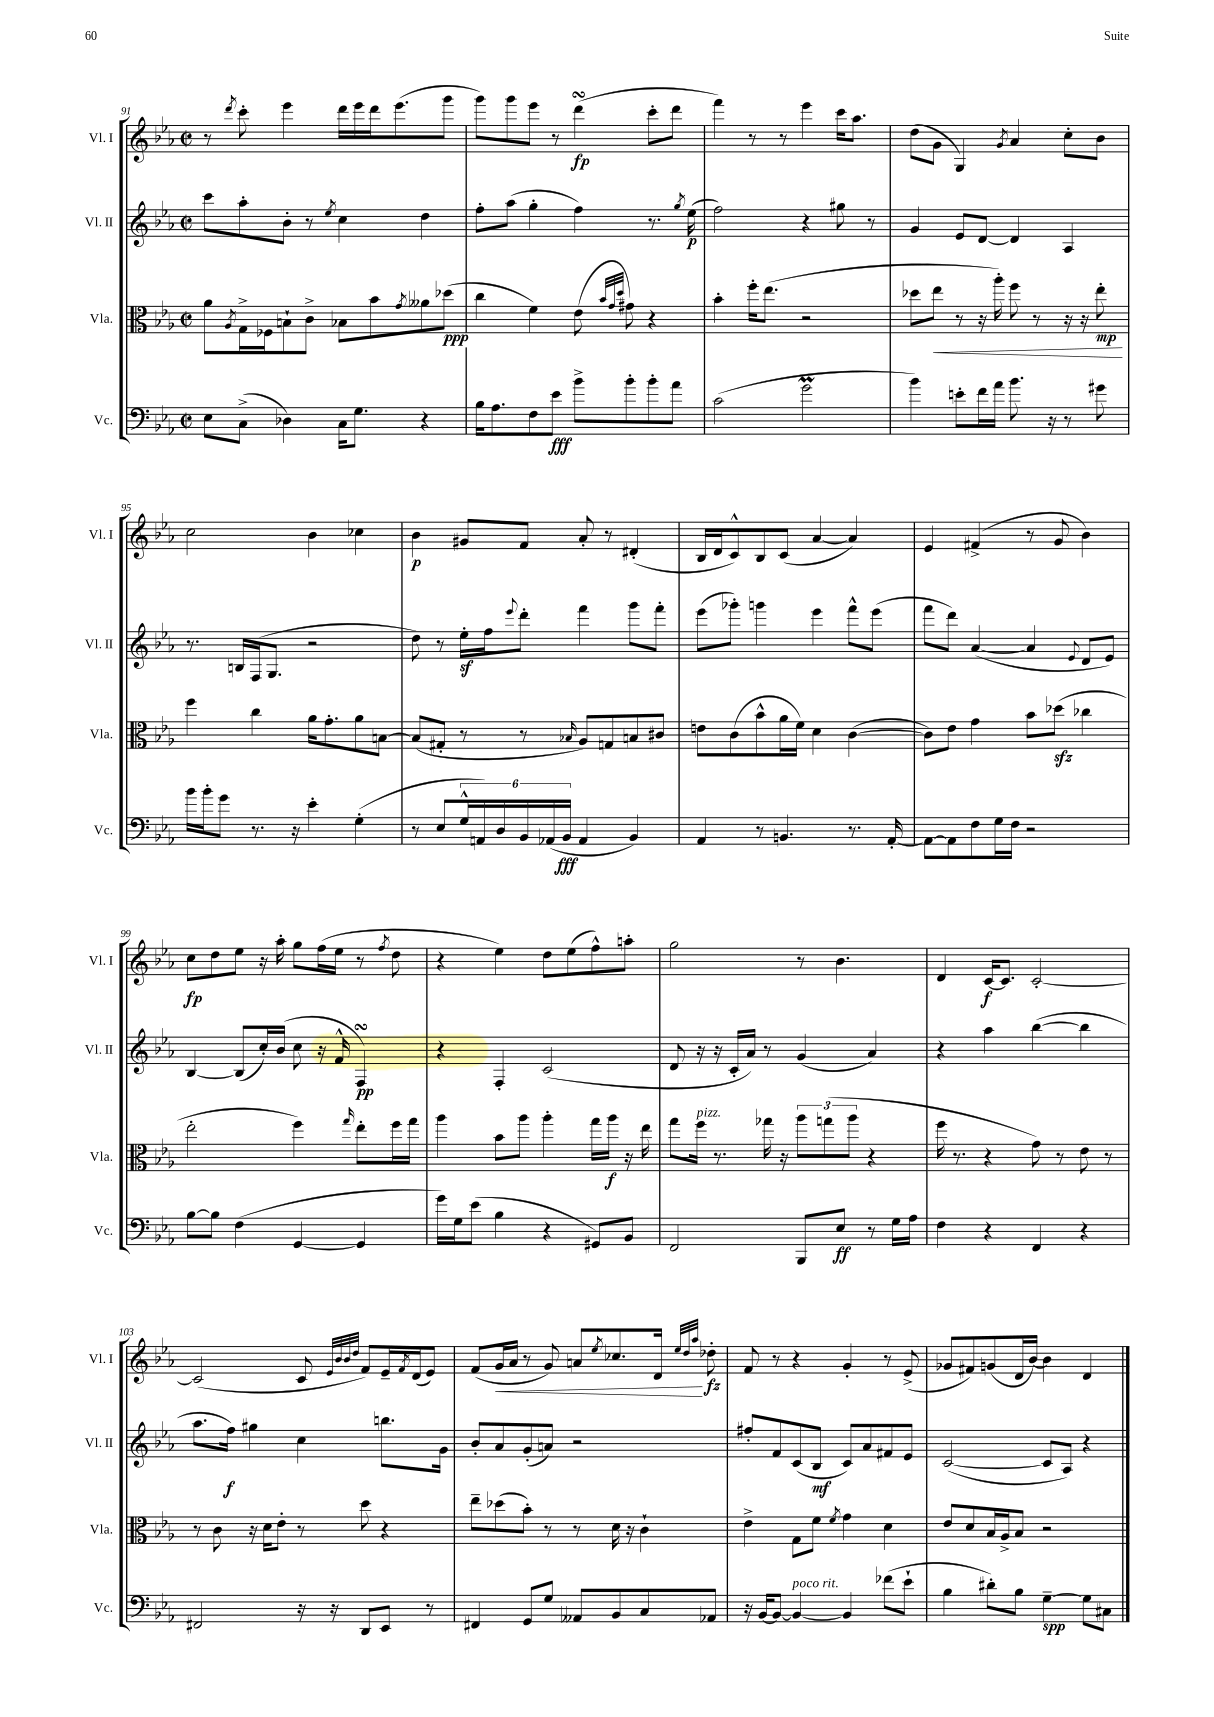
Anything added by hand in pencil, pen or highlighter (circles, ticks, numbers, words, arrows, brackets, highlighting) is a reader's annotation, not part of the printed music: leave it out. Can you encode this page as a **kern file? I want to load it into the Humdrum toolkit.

**kern	**kern	**kern	**kern
*staff4	*staff3	*staff2	*staff1
*clefF4	*clefC3	*clefG2	*clefG2
*k[b-e-a-]	*k[b-e-a-]	*k[b-e-a-]	*k[b-e-a-]
*M2/2	*M2/2	*M2/2	*M2/2
*met(c|)	*met(c|)	*met(c|)	*met(c|)
8E-	8a-	8ccc	8r
.	8qA-	.	8qddd
(8C^	16G^	8aa-'	8ccc'
.	16F-	.	.
4D-)	8B`	8b-'	4eee-
.	8c^	8r	.
.	.	8qee-	.
16C	8B-	4cc	16ddd
8.G	.	.	16eee-
.	8b-	.	16ddd
.	.	.	(8.eee-
.	8qg	.	.
4r	8a--	4dd	.
.	(8dd-	.	8ggg
=	=	=	=
16B-	4cc	8ff'	8ggg)
8.A-	.	.	.
.	.	(8aa-	8ggg
8F	4f)	4gg'	8eee-
8e-	.	.	8r
8b-^	(8e-	4ff)	(4ddd
.	32qqb-	.	.
.	32qqg	.	.
.	32qqdd	.	.
8b-'	8g#)	.	.
8b-'	4r	8.r	8ccc'
8a-	.	.	8ddd
.	.	8qgg	.
.	.	(16ee-	.
=	=	=	=
(2c	4b-'	2ff)	4fff)
.	16ff'	.	8r
.	(8.ee-	.	.
.	.	.	8r
2g	2r	4r	4eee-
.	.	8gg#	16ccc
.	.	.	8.aa-
.	.	8r	.
=	=	=	=
4b-)	8dd-	4g	(8dd
.	8ee-	.	8g
8e'	8r	8e-	4G)
16f	16r	[8d	.
16a-	16aa-')	.	.
.	.	.	8qg
8.b-	8ff	4d]	4a-
.	8r	.	.
16r	.	.	.
8r	16r	4A-	8cc'
.	16r	.	.
8g#	8ee-'	.	8b-
=	=	=	=
16b-	4ff	8.r	2cc
16b-'	.	.	.
8g	.	.	.
.	.	16B	.
8.r	4cc	(16F	.
.	.	8.G	.
16r	.	.	.
4e-'	16a-	2r	4b-
.	8.g'	.	.
(4G'	8a-	.	4cc-
.	[8B	.	.
=	=	=	=
8r	(8B]	8dd)	4b-
8E-	8G#'	8r	.
24G^^	8r	16ee-'	8g#
24AA)	.	.	.
.	.	16ff	.
24D	.	.	.
.	.	8qqeee-	.
24BB-	8r	8ddd'	8f
(24AA-	.	.	.
24BB-	.	.	.
.	16qqB-	.	.
4AA-	8A-)	4fff	8a-'
.	8G	.	8r
4BB-)	8B	8ggg	(4d#'
.	8c#	8fff'	.
=	=	=	=
4AA-	8e	(8eee-	16B-
.	.	.	16d
.	(8c	8ggg-')	8c^^)
8r	8b-^^	4ggg	8B-
4.BB	16a-	.	(8c
.	16f)	.	.
.	4d	4eee-	[4a-
8.r	([4c	8fff^^	4a-])
.	.	(8eee-	.
[16AA-'	.	.	.
=	=	=	=
8AA-_	8c])	8fff	4e-
8AA-]	8e-	8ddd)	.
8F	4g	([4a-	(4f#^
16G	.	.	.
16F	.	.	.
2r	8b-	4a-]	8r
.	(8dd-	.	8g
.	.	8qqe-	.
.	4cc-	8d	4b-)
.	.	8e-)	.
=	=	=	=
[8B-	2ee-'	[4B-	8cc
8B-]	.	.	8dd
(4F	.	(8B-]	8ee-
.	.	16cc')	16r
.	.	(16b-	16aa-'
[4GG	4ff)	8cc	8gg
.	.	16r	(16ff
.	.	16f^^	16ee-
.	16qqgg	.	.
4GG]	8ee-'	4F)	8r
.	.	.	8qff
.	16ff	.	8dd
.	16gg	.	.
=	=	=	=
16g)	4aa-	4r	4r
16G	.	.	.
(8e-	.	.	.
4B-	8b-	4F'	4ee-)
.	8aa-	.	.
4r	4aa-'	(2c	8dd
.	.	.	(8ee-
8GG#)	16gg	.	8ff^^)
.	16aa-	.	.
8BB-	16r	.	8aa'
.	16ee-	.	.
=	=	=	=
2FF	8gg	8d	2gg
.	16ff	16r	.
.	8.r	16r	.
.	.	16c'	.
.	.	16a-)	.
.	16gg-	8r	.
.	16r	.	.
8BBB-	12aa-	(4g	8r
.	(12gg	.	.
8E-	.	.	4.b-
.	12aa-	.	.
8r	4r	4a-)	.
16G	.	.	.
16A-	.	.	.
=	=	=	=
4F	16ff	4r	4d
.	8.r	.	.
4r	4r	4aa-	[16c
.	.	.	8.c]
4FF	8g)	([4bb-	[2c'
.	8r	.	.
4r	8e-	4bb-]	.
.	8r	.	.
=	=	=	=
2FF#	8r	8.aa-	(2c]
.	8c	.	.
.	.	16ff)	.
.	16r	4gg#	.
.	16d	.	.
.	8e-'	.	.
16r	8r	4cc	8c
16r	.	.	.
.	.	.	32qqe-
.	.	.	32qqb-
.	.	.	32qqb-
.	.	.	32qqdd
8DD	8dd	.	8f)
8EE-	4r	8.bb	16e-~
.	.	.	8qf
.	.	.	(16d
8r	.	.	8e-)
.	.	16g	.
=	=	=	=
4FF#	8ee-~	8b-'	(8f
.	(8dd-	8a-	16g
.	.	.	16a-
8GG	8b-')	(8g'	8r
8G	8r	8a)	8g)
8AA--	8r	2r	8a
.	.	.	8qee-
8BB-	16d	.	8.cc-
.	16r	.	.
8C	4c`	.	.
.	.	.	16d
.	.	.	32qqee-
.	.	.	32qqdd
.	.	.	32qqaa-
8AA-	.	.	8dd-'
=	=	=	=
16r	4e-^	8ff#'	8f
[16BB-	.	.	.
8BB-_	.	8f	8r
4BB-_	8G	(8c	4r
.	8f	8B-	.
.	8qf	.	.
4BB-]	4g	8c)	4g'
.	.	8a-	.
(8f-	4d	8f#	8r
8e-`	.	8e-	(8e-^
=	=	=	=
4B-	8e-	([2c	8g-
.	8d	.	8f#)
8d#')	16B-	.	(8g
.	16A-^	.	.
8B-	8B-	.	16d
.	.	.	[16b-)
[4G~	2r	8c]	4b-]
.	.	8A-)	.
8G]	.	4r	4d
8C#	.	.	.
==	==	==	==
*-	*-	*-	*-
